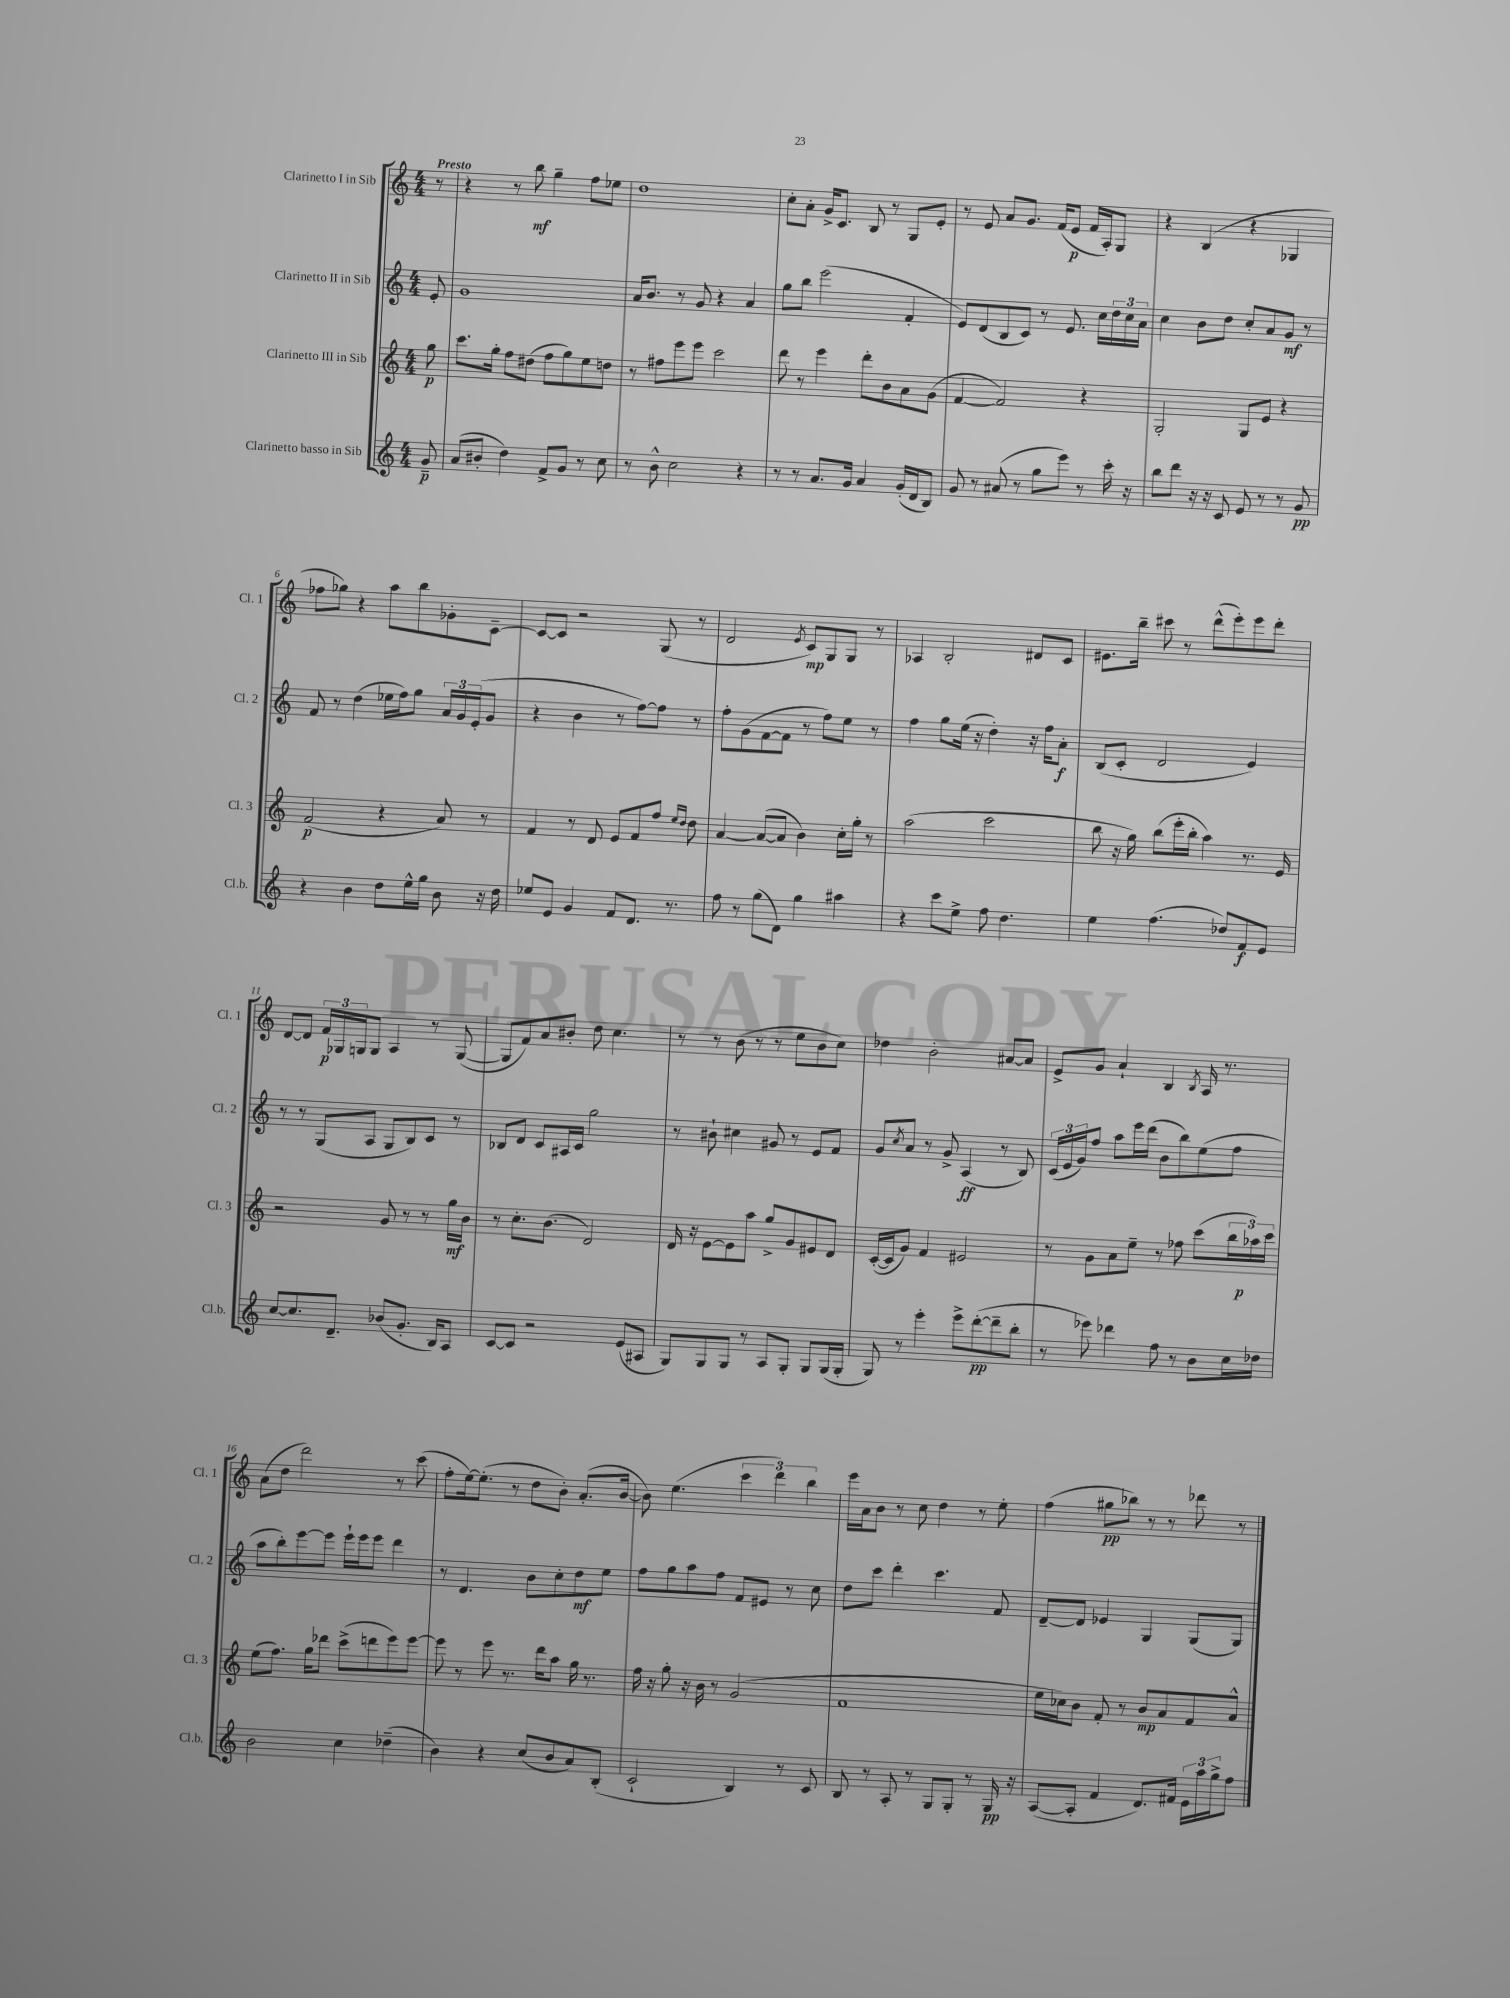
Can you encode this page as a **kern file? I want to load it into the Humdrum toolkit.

**kern	**dynam	**kern	**dynam	**kern	**dynam	**kern	**dynam
*part4	*part4	*part3	*part3	*part2	*part2	*part1	*part1
*staff4	*staff4	*staff3	*staff3	*staff2	*staff2	*staff1	*staff1
*I"Clarinetto basso in Sib	*	*I"Clarinetto III in Sib	*	*I"Clarinetto II in Sib	*	*I"Clarinetto I in Sib	*
*I'Cl.b.	*	*I'Cl. 3	*	*I'Cl. 2	*	*I'Cl. 1	*
*clefG2	*	*clefG2	*	*clefG2	*	*clefG2	*
*k[]	*	*k[]	*	*k[]	*	*k[]	*
*M4/4	*	*M4/4	*	*M4/4	*	*M4/4	*
=	=	=	=	=	=	=	=
!	!	!	!	!	!	!LO:TX:a:B:t=Presto	!
8g~/	p	8gg\	p	8e'/	.	8r	.
=1	=1	=1	=1	=1	=1	=1	=1
(8a/L	.	8.ccc\L	.	1g	.	4r	.
8b#X'/J	.	.	.	.	.	.	.
.	.	16gg'\Jk	.	.	.	.	.
4dd\)	.	8ff\L	.	.	.	8r	.
.	.	(8dd#X\J	.	.	.	8bb\	mf
8f^/L	.	8ff\L	.	.	.	4gg~\	.
8g/J	.	8gg\)	.	.	.	.	.
8r	.	8ee\	.	.	.	8ff\L	.
8cc\	.	8ddn\J	.	.	.	8ee-X\J	.
=2	=2	=2	=2	=2	=2	=2	=2
8r	.	8r	.	16a/KL	.	1dd	.
.	.	.	.	8.b/J	.	.	.
8b^^\	.	8ff#X\L	.	.	.	.	.
2cc\	.	8eee\	.	8r	.	.	.
.	.	8eee\J	.	8g/	.	.	.
.	.	2ccc\	.	4r	.	.	.
4r	.	.	.	4a/	.	.	.
=3	=3	=3	=3	=3	=3	=3	=3
8r	.	8ddd\	.	8gg\L	.	8cc'\L	.
8r	.	8r	.	8bb\J	.	8a'\J	.
8.a/L	.	4eee\	.	(2eee\	.	16g^/KL	.
.	.	.	.	.	.	8.c/J	.
16g/Jk	.	.	.	.	.	.	.
4a/	.	8ddd'\L	.	.	.	8B/	.
.	.	8b\	.	.	.	8r	.
(16g'/LL	.	8a\	.	4f'/	.	8G/L	.
16d/J	.	.	.	.	.	.	.
8B/J)	.	(8g\J	.	.	.	8e'/J	.
=4	=4	=4	=4	=4	=4	=4	=4
8g/	.	[4f/	.	8e/L)	.	8r	.
8r	.	.	.	(8d/	.	8e/	.
(8a#X/	.	2f/])	.	8B/	.	8a/L	.
8r	.	.	.	8c/J)	.	8.g/J	.
8gg\L	.	.	.	8r	.	.	.
.	.	.	.	.	.	(16f/KL	.
8eee\J)	.	.	.	8.e/	.	8e/J	p
8r	.	4r	.	.	.	16f/LL	.
.	.	.	.	16cc\LL	.	16A'/J)	.
16ccc'\	.	.	.	24dd\	.	8G/J	.
.	.	.	.	24cc\	.	.	.
16r	.	.	.	.	.	.	.
.	.	.	.	24a\JJ	.	.	.
=5	=5	=5	=5	=5	=5	=5	=5
8bb\L	.	2G'/	.	4cc\	.	4r	.
8ddd\J	.	.	.	.	.	.	.
16r	.	.	.	8b\L	.	(4B/	.
16r	.	.	.	.	.	.	.
8c/	.	.	.	8dd\J	.	.	.
8e/	.	8G/L	.	8cc'/L	.	4r	.
8r	.	8e/J	.	8a/	.	.	.
8r	.	4r	.	8g/J	mf	4G-X/	.
8g/	pp	.	.	8r	.	.	.
!!LO:LB:g=z
=6	=6	=6	=6	=6	=6	=6	=6
4r	.	(2f/	p	8f/	.	8ff-X\L	.
.	.	.	.	8r	.	8gg-X\J)	.
4b\	.	.	.	(4dd\	.	4r	.
8dd\L	.	4r	.	16ee-X\LL	.	8aa\L	.
.	.	.	.	16ff\J)	.	.	.
16ee^^\L	.	.	.	8gg\J	.	8bb\	.
16gg\JJ	.	.	.	.	.	.	.
8b\	.	8a/)	.	24a/LL	.	8g-X'\	.
.	.	.	.	24g/	.	.	.
.	.	.	.	(24e'/J	.	.	.
16r	.	8r	.	8g/J	.	[8c~\J	.
16dd\	.	.	.	.	.	.	.
=7	=7	=7	=7	=7	=7	=7	=7
8ee-X/L	.	4f/	.	4r	.	8c/L_	.
8e/J	.	.	.	.	.	8c/J]	.
4g/	.	8r	.	4b\	.	2r	.
.	.	8d/	.	.	.	.	.
8f/L	.	8e/L	.	8r	.	.	.
8.d/J	.	8f/	.	[8ff\L)	.	.	.
.	.	8ff/J	.	8ff\J]	.	(8G/	.
8.r	.	.	.	.	.	.	.
.	.	16qqee/LL	.	.	.	.	.
.	.	16qqdd/JJ	.	.	.	.	.
.	.	8dd\	.	8r	.	8r	.
=8	=8	=8	=8	=8	=8	=8	=8
8ff\	.	[4a/	.	8ff'\L	.	2d/	.
8r	.	.	.	(8g\	.	.	.
(8gg\L	.	(8a/L_	.	[8f\	.	.	.
8d\J)	.	8a/J]	.	8f\J]	.	.	.
.	.	.	.	.	.	8qe/	.
4gg\	.	4b\)	.	8r	.	8c/L)	mp
.	.	.	.	8ff\L)	.	8G/	.
4aa#X\	.	16cc'\LL	.	8ee\J	.	8G/J	.
.	.	16gg'\JJ	.	.	.	.	.
.	.	8r	.	8r	.	8r	.
=9	=9	=9	=9	=9	=9	=9	=9
4r	.	(2aa\	.	4ff\	.	4A-X/	.
8ccc\L	.	.	.	8gg\L	.	2B'/	.
8ee^\J	.	.	.	(16ee\Jk	.	.	.
.	.	.	.	16r	.	.	.
8ff\	.	2ccc\	.	4dd'\)	.	.	.
4.dd\	.	.	.	.	.	.	.
.	.	.	.	16r	.	8d#X/L	.
.	.	.	.	16ff\KL	.	.	.
.	.	.	.	8a'\J	f	8c/J	.
=10	=10	=10	=10	=10	=10	=10	=10
4ee\	.	8bb\	.	(8B/L	.	8.e#X\L	.
.	.	16r	.	8c'/J	.	.	.
.	.	16gg\)	.	.	.	16bb~\Jk	.
(4.ff\	.	(8bb\L	.	2d/	.	8ccc#X\	.
.	.	16eee'\L	.	.	.	8r	.
.	.	16bb'\JJ	.	.	.	.	.
.	.	4aa\)	.	.	.	(8ddd^^\L	.
8dd-X/L)	.	.	.	.	.	8eee'\)	.
8f/	f	8.r	.	4e/)	.	8eee\	.
8e/J	.	.	.	.	.	8ddd'\J	.
.	.	16e/	.	.	.	.	.
!!LO:LB:g=z
=11	=11	=11	=11	=11	=11	=11	=11
[8cc/L	.	2r	.	8r	.	[8d/L	.
8.cc/]	.	.	.	8r	.	8d/J]	.
.	.	.	.	(8G/L	.	24f/LL	p
.	.	.	.	.	.	24G-X/	.
8.d~/J	.	.	.	.	.	.	.
.	.	.	.	.	.	24Gn/J	.
.	.	.	.	8A/J	.	8G/J	.
(8b-X/L	.	8g/	.	8G/L	.	4A/	.
8.g'/J	.	8r	.	8B/)	.	.	.
.	.	8r	.	8c/J	.	8r	.
16B/KL)	.	.	.	.	.	.	.
8A/J	.	16gg\LL	mf	8r	.	([8G/	.
.	.	16b\JJ	.	.	.	.	.
=12	=12	=12	=12	=12	=12	=12	=12
[8c/L	.	8r	.	8B-X/L	.	8G/L]	.
8c/J]	.	8.cc'\L	.	8d/J	.	8f/)	.
2r	.	.	.	8c/L	.	8a/	.
.	.	(8.b\J	.	.	.	.	.
.	.	.	.	16A#X/L	.	8b#X'/J	.
.	.	.	.	16c/JJ	.	.	.
.	.	2d/)	.	2gg\	.	8dd\	.
.	.	.	.	.	.	4.cc\	.
(8e/L	.	.	.	.	.	.	.
8A#X/J	.	.	.	.	.	.	.
=13	=13	=13	=13	=13	=13	=13	=13
8G/L)	.	16d/	.	8r	.	8r	.
.	.	16r	.	.	.	.	.
8G/	.	[8e\L	.	8b#X`\	.	8r	.
8G/J	.	8e\]	.	4cc#X\	.	(8b\	.
8r	.	8aa\J	.	.	.	8r	.
8A/L	.	8gg^/L	.	8g#X/	.	8r	.
8G'/J	.	8g/	.	8r	.	8ee\L	.
8G/L	.	8e#X/	.	8e/L	.	8b\	.
(16G/L	.	8d/J	.	8f/J	.	8cc\J)	.
16G'/JJ	.	.	.	.	.	.	.
=14	=14	=14	=14	=14	=14	=14	=14
8G/)	.	([16c'/LL	.	8g/L	.	4dd-X\	.
.	.	16c/J]	.	.	.	.	.
.	.	.	.	8qcc/	.	.	.
8r	.	8g/J)	.	8a/J	.	.	.
4eee'\	.	4f/	.	8r	.	2b'\	.
.	.	.	.	8g^/	.	.	.
8eee^\L	.	2e#X/	.	(4A/	ff	.	.
([8ddd'\	pp	.	.	.	.	.	.
8ddd~\]	.	.	.	8r	.	[8a#X/L	.
8bb'\J	.	.	.	8B/)	.	8a#/J]	.
=15	=15	=15	=15	=15	=15	=15	=15
8r	.	8r	.	(24c/LL	.	8e^/L	.
.	.	.	.	24e/	.	.	.
.	.	.	.	24g/J)	.	.	.
8eee-X\)	.	8g\L	.	8ff/J	.	8g/J	.
4ddd-X\	.	8a\	.	8aa\L	.	4a`/	.
.	.	8ee~\J	.	16eee\L	.	.	.
.	.	.	.	(16ddd\JJ	.	.	.
8ff\	.	8r	.	8b\L	.	4B/	.
8r	.	8ff-X\	.	8bb\)	.	.	.
.	.	.	.	.	.	8qB/	.
8b\L	.	(8ccc\L	.	(8ee\	.	16A/	.
.	.	.	.	.	.	8.r	.
16cc\L	.	24bb\L	.	8ff\J	.	.	.
.	.	24aa-X\)	p	.	.	.	.
16dd-X\JJ	.	.	.	.	.	.	.
.	.	24ccc\JJ	.	.	.	.	.
!!LO:LB:g=z
=16	=16	=16	=16	=16	=16	=16	=16
2b\	.	(8ee\L	.	8aa\L	.	(8a\L	.
.	.	8.ff\J)	.	8bb'\)	.	8dd\J	.
.	.	.	.	[8eee\	.	2ddd\)	.
.	.	16gg\KL	.	.	.	.	.
.	.	8ddd-X\J	.	8eee\J]	.	.	.
4cc\	.	(8ccc^\L	.	16eee`\LL	.	.	.
.	.	.	.	16eee\J	.	.	.
.	.	8dddn\	.	8eee\J	.	.	.
(4dd-X~\	.	8eee\)	.	4ddd\	.	8r	.
.	.	[8eee\J	.	.	.	(8ccc\	.
=17	=17	=17	=17	=17	=17	=17	=17
4b\)	.	8eee\]	.	8r	.	8ff'\L	.
.	.	8r	.	4.d/	.	[16ee\k)	.
.	.	.	.	.	.	(8.ee'\J]	.
4r	.	8eee\	.	.	.	.	.
.	.	8.r	.	.	.	8r	.
(8cc/L	.	.	.	8b\L	.	8dd\L	.
.	.	16ddd\KL	.	.	.	.	.
8b/	.	8aa\J	.	8cc'\	.	8b'\J)	.
8a/)	.	16gg\	.	8dd\	mf	(8.a'/L	.
.	.	8.r	.	.	.	.	.
(8B'/J	.	.	.	8ee\J	.	.	.
.	.	.	.	.	.	[16b/Jk	.
=18	=18	=18	=18	=18	=18	=18	=18
2c`/	.	16ff\	.	8ff\L	.	8b\])	.
.	.	16r	.	.	.	.	.
.	.	8gg'\	.	8gg\	.	(4.ee\	.
.	.	16r	.	8aa\	.	.	.
.	.	16b\	.	.	.	.	.
.	.	8r	.	8ff\J	.	.	.
4B/)	.	(2g/	.	8f/L	.	6ccc\	.
.	.	.	.	8e#X/J	.	.	.
.	.	.	.	.	.	6ddd\)	.
8r	.	.	.	8r	.	.	.
.	.	.	.	.	.	6bb\	.
8c/	.	.	.	8cc\	.	.	.
=19	=19	=19	=19	=19	=19	=19	=19
8B/	.	1f	.	8dd\L	.	16eee\LL	.
.	.	.	.	.	.	16a\J	.
8r	.	.	.	8ccc\J	.	8b\J	.
8A'/	.	.	.	4ddd'\	.	8r	.
8r	.	.	.	.	.	8cc\	.
8G/L	.	.	.	4.ccc\	.	4dd\	.
8G'/J	.	.	.	.	.	.	.
8r	.	.	.	.	.	8r	.
16G/	pp	.	.	8f/	.	8ee'\	.
16r	.	.	.	.	.	.	.
=20	=20	=20	=20	=20	=20	=20	=20
([8A/L	.	16ee\LL	.	[8d~/L	.	(4ff\	.
.	.	16cc-X\J)	.	.	.	.	.
8A'/J]	.	8b\J	.	8d/J]	.	.	.
4f/	.	8f'/	.	4e-X/	.	8gg#X\L	pp
.	.	8r	.	.	.	8bb-X\J)	.
8.d/L)	.	8b/L	mp	4G/	.	8r	.
.	.	8a/	.	.	.	8r	.
16f#X/Jk	.	.	.	.	.	.	.
24e\LL	.	8f/	.	(8G/L	.	8ddd-X\	.
24aa\	.	.	.	.	.	.	.
24gg^\J	.	.	.	.	.	.	.
8ff\J	.	8a^^/J	.	8G/J)	.	8r	.
==	==	==	==	==	==	==	==
*-	*-	*-	*-	*-	*-	*-	*-
